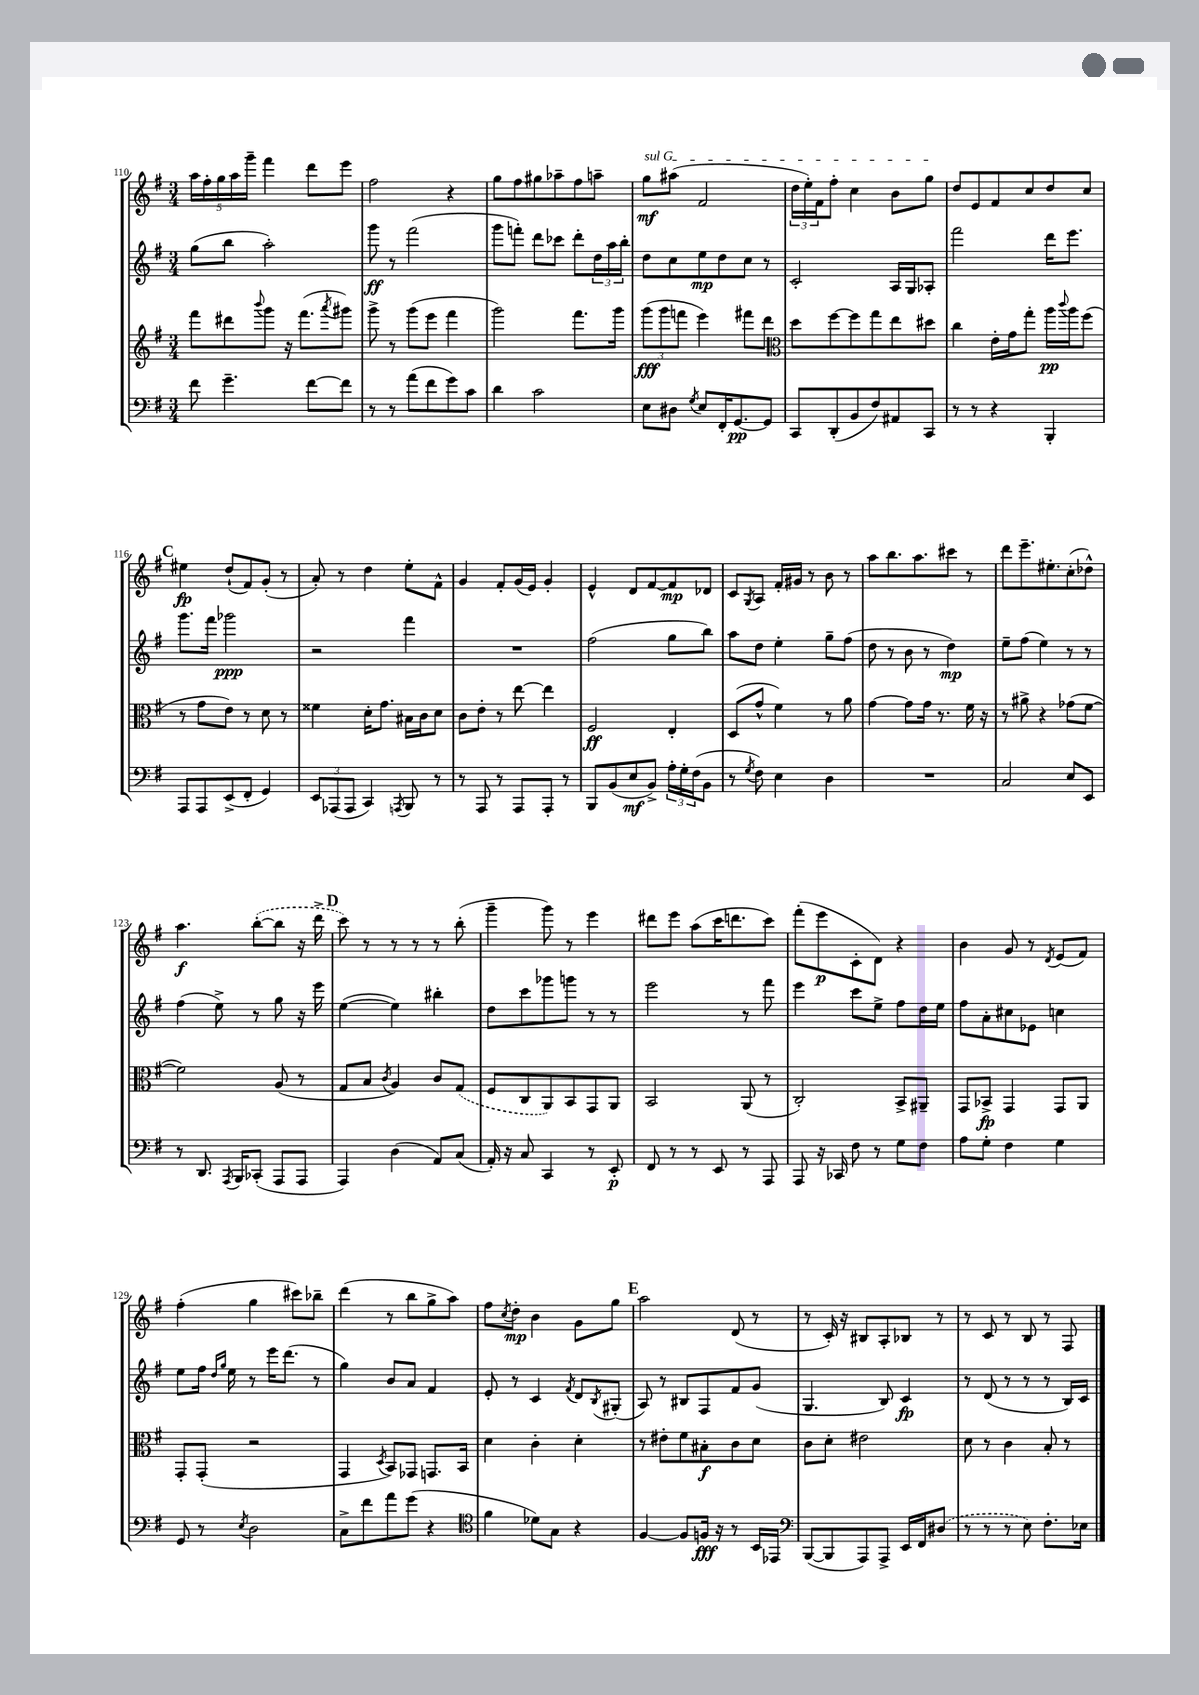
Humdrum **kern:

**kern	**kern	**kern	**kern
*staff4	*staff3	*staff2	*staff1
*clefF4	*clefG2	*clefG2	*clefG2
*k[f#]	*k[f#]	*k[f#]	*k[f#]
*M3/4	*M3/4	*M3/4	*M3/4
8f#\	8fff#\L	(8gg\L	20aa\LL
.	.	.	20ff#'\
.	.	.	20gg\
4.g~\	8ddd#\	8bb\J	.
.	.	.	20aa\
.	.	.	20ggg~\JJ
.	8qqbbb/	.	.
.	8ggg\J	2aa'\)	4fff#\
.	16r	.	.
.	(8.fff#\L	.	.
[8f#\L	.	.	8ddd\L
.	8qaaa/	.	.
8f#\]J	8ggg#\J)	.	8eee\J
=	=	=	=
8r	8ggg^\	8ggg\	2ff#\
8r	8r	8r	.
(8a\L	(8ggg\L	(2fff#\	.
8f#\	8eee\J	.	.
8g\)	4fff#\	.	4r
8c\J	.	.	.
=	=	=	=
4d\	2ggg\)	8ggg\L	8gg\L
.	.	8fff'\J)	8ff#\
2c\	.	8ddd\L	8gg#\
.	.	8ccc-\J	8aa-~\
.	8.fff#\L	8ddd'\L	8ff#\
.	.	24dd\L	8aa~\J
.	.	24aa\	.
.	16ggg\Jk	.	.
.	.	24bb'\JJ	.
=	=	=	=
8E\L	(12ggg\L	8dd\L	8gg\L
.	12ggg\	.	.
8D#\J	.	8cc\	(8aa#\J
.	12fff\J	.	.
8qG/	.	.	.
8E/L	4eee\)	8ee\	2f#/
16FF#'/K	.	8dd\	.
[8.GG/	.	.	.
.	8fff#\L	8cc\J	.
8GG/]J	8ddd\J	8r	.
=	=	=	=
*	*clefC3	*	*
8CC/L	8dd\L	2c'/	24dd\LL
.	.	.	24ee'\)
.	.	.	24f#\J
(8DD'/	[8ff#\	.	8ff#'\J
8BB/	8ff#\]	.	4cc\
8F#/)	8gg\	.	.
8AA#/	8ee\	16A/LL	8b\L
.	.	16G/J	.
8CC/J	8dd#\J	8A-'/J	8gg\J
=	=	=	=
8r	4cc\	2fff#\	8dd/L
8r	.	.	8e/
4r	16e'\LL	.	8f#/
.	16g\J	.	.
.	8gg'\J	.	8cc/
4BBB'/	16aa\LL	16ddd\LK	8dd/
.	8qqccc/	.	.
.	16aa\J	8.eee\J	.
.	(8ff#\J	.	8cc/J
=	=	=	=
8AAA/L	8r	8.ggg\L	4ee#\
8AAA/	8g\L	.	.
.	.	16fff#\Jk	.
(8EE^/	8e\J)	2ggg-\	(8dd`/L
8FF#'/J	8r	.	8f#/)
4GG/)	8d\	.	(8g'/J
.	8r	.	8r
=	=	=	=
12EE/L	4f##\	2r	8a'/)
(12AAA-/	.	.	.
.	.	.	8r
12AAA-/J	.	.	.
4CC/)	16d'\LK	.	4dd\
.	8.g\J	.	.
8qAAA/	.	.	.
8BBB/	16B#\LL	4fff#\	8ee'\L
.	16c\J	.	.
8r	8d\J	.	8f#^^\J
=	=	=	=
8r	8c\L	2.r	4g/
8AAA/	8e'\J	.	.
8r	8r	.	8f#'/L
8AAA/L	[8ee\	.	(16g/L
.	.	.	16e/JJ)
8AAA'/J	4ee\]	.	4g'/
8r	.	.	.
=	=	=	=
8BBB/L	2F#/	(2ff#\	4e^^/
(8BB/	.	.	.
8E/	.	.	8d/L
8BB^/J)	.	.	[8f#/
24A'\LL	4E'/	8gg\L	8f#/]
24G'\	.	.	.
(24F#\J	.	.	.
8BB\J	.	8bb\J)	8d-/J
=	=	=	=
8r	(8D/L	8aa\L	8c/L
8qG/	.	.	8qG/
8F#\)	8g^^/J	8dd\J	8A/J
4E\	4f#\)	4ee'\	16f#'/LL
.	.	.	16g#/JJ
.	.	.	8r
4D\	8r	8gg~\L	8b\
.	8a\	(8ff#\J	8r
=	=	=	=
2.r	[4g\	8dd\	8aa\L
.	.	8r	8.bb\
.	8g\]L	8b\	.
.	.	.	8.aa\
.	16g\Jk	8r	.
.	8.r	.	.
.	.	4dd\)	8ccc#\J
.	16f#\	.	8r
.	16r	.	.
=	=	=	=
2C/	8r	8ee~\L	8ddd\L
.	8a#^\	(8ff#\J	8.eee~\
.	4r	4ee\)	.
.	.	.	8.ee#'\
8E/L	(8g-\L	8r	(8cc'\
8EE/J	[8f#\J	8r	8dd-^^\J)
=	=	=	=
8r	2f#\])	(4ff#\	4.aa\
8.DD/	.	.	.
.	.	8ee^\)	.
8qAAA/	.	.	.
16BBB/LK	.	.	.
(8CC-'/J	.	8r	([8bb'\L
8AAA/L	(8A/	8gg\	8bb\]J
8AAA/J	8r	16r	16r
.	.	16eee\	16ddd^\
=	=	=	=
4AAA/)	8G/L	([4ee\	8ccc\)
.	8B/J	.	8r
.	8qc/	.	.
(4D\	4A/)	4ee\])	8r
.	.	.	8r
8AA/L)	8c/L	4bb#'\	8r
(8C/J	(8G/J	.	(8bb'\
=	=	=	=
16AA'/)	8F#/L	8dd\L	4ggg~\
16r	.	.	.
8C/	8C/	8ccc\	.
4CC/	8AA/)	8ggg-\	8ggg\)
.	8BB/	8ggg\J	8r
8r	8GG/	8r	4eee\
8EE'/	8AA/J	8r	.
=	=	=	=
8FF#/	2BB/	2eee\	8ddd#\L
8r	.	.	8eee\J
8r	.	.	(8aa\L
8EE/	.	.	16ccc\K
.	.	.	8.ddd\
8r	(8AA/	8r	.
8AAA/	8r	8fff#\	8ccc\J)
=	=	=	=
8AAA/	2C'/)	4eee\	(8fff#'\L
16r	.	.	8eee\
16CC-/	.	.	.
8F#\	.	8ccc\L	8c'\
8r	.	8ee^\J	8d\J)
8G\L	8BB^/L	8ff#\L	4r
8F#\J	8AA#~/J	16dd\L	.
.	.	16ee\JJ	.
=	=	=	=
8A\L	8GG/L	8ff#\L	4b\
8G'\J	8BB-^/J	8a'\	.
4F#\	4GG/	8cc#\	8g/
.	.	8e-\J	8r
.	.	.	8qd/
4G\	8GG/L	4cc\	(8e/L
.	8AA/J	.	8f#/J)
=	=	=	=
8GG/	8GG'/L	8ee\L	(4ff#'\
8r	(8GG'/J	16ff#\Jk	.
.	.	16qqdd/LL	.
.	.	16qqgg/JJ	.
.	.	16ee\	.
8qE/	.	.	.
2D\	2r	8r	4gg\
.	.	16eee\LK	.
.	.	(8.ddd\J	.
.	.	.	8ccc#\L)
.	.	8r	8bb-~\J
=	=	=	=
8C^\L	4GG/	4gg\)	(4ddd\
8f#\	.	.	.
.	8qD/	.	.
8a\	8BB/L)	8b/L	8r
(8g\J	8GG-/J	8a/J	8bb\L
4r	8.GG/L	4f#/	8gg^\
.	.	.	8aa\J)
.	16BB/Jk	.	.
=	=	=	=
*clefC4	*	*	*
4f#\	4d\	8e'/	8ff#\L
.	.	.	8qcc/
.	.	8r	8dd'\J
8d-\L)	4c'\	4c/	4b\
8G\J	.	.	.
.	.	8qf#/	.
4r	4d'\	8d/L	8g\L
.	.	8qB/	.
.	.	(8G#'/J	8gg\J
=	=	=	=
[4F#/	8r	8A/)	2aa\
.	8e#'\L	8r	.
8F#/]L	8f#\	8B#/L	.
16F/Jk	8B#'\	8F#/	.
16r	.	.	.
8r	8c\	8f#/	(8d/
16BB/LL	8d\J	(8g/J	8r
16EE-/JJ	.	.	.
=	=	=	=
*clefF4	*	*	*
([8BBB/L	8c\L	4.G/	8r
8BBB/]	8d'\J	.	16c'/)
.	.	.	16r
8AAA/)	2e#\	.	8B#/L
8AAA^/J	.	8B/)	8A'/
16EE/LL	.	4c/	8B-/J
16FF#/J	.	.	.
(8D#/J	.	.	8r
=	=	=	=
8r	8d\	8r	8r
8r	8r	(8d/	8c/
8r	4c\	8r	8r
8E\)	.	8r	8B/
8.F#'\L	8B'/	8r	8r
.	8r	16B/LL)	8F#/
16E-\Jk	.	16c/JJ	.
==	==	==	==
*-	*-	*-	*-
